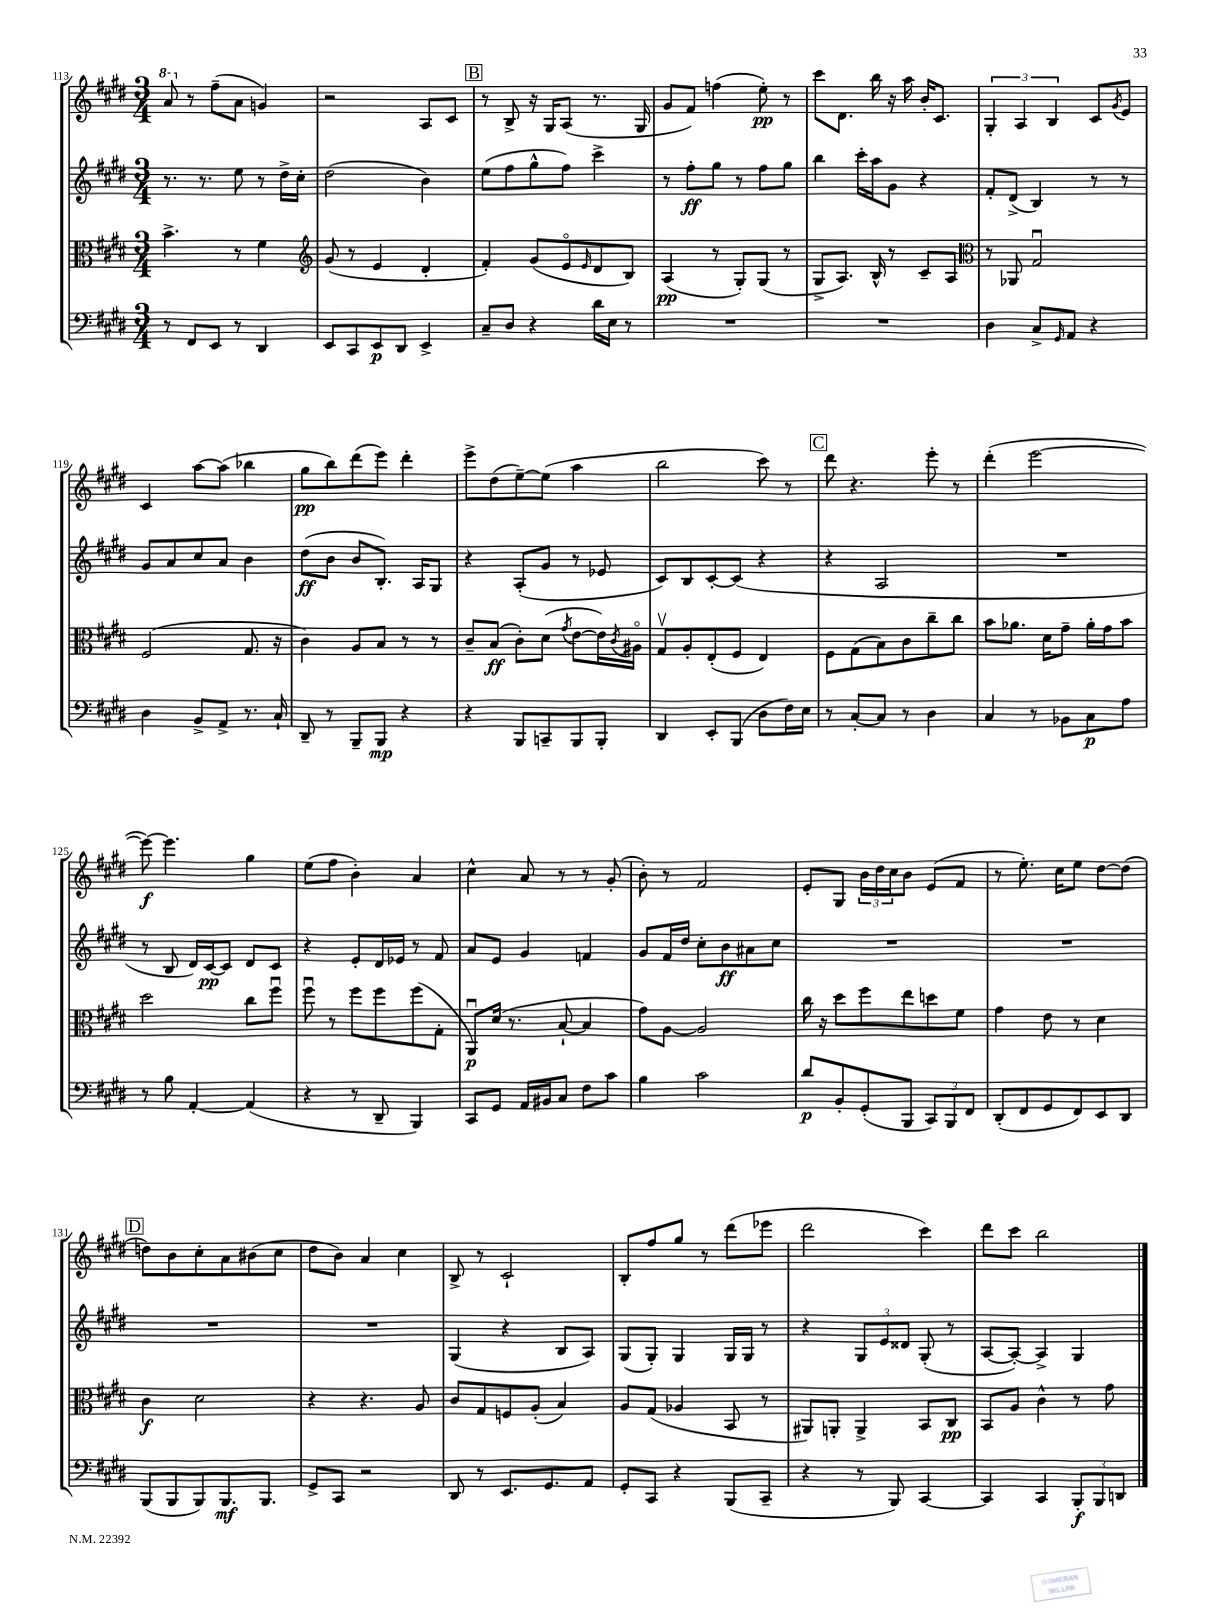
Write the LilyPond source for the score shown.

<<
\new StaffGroup <<
\new Staff = "s0" {
    \clef treble \key e \major \numericTimeSignature \time 3/4
    \ottava #1 a''8 \ottava #0 r8 fis''8--( a'8 g'4) |
    r2 a8 cis'8 |
    \mark \markup { \box "B" } r8 b8-> r16 gis16 a8( r8. gis16 |
    gis'8 fis'8) f''4( e''8-.\pp) r8 |
    cis'''8 dis'8. b''16 r16 a''16 b'16-. cis'8. |
    \tuplet 3/2 { gis4-. a4 b4 } cis'8 \acciaccatura { gis'8 } e'8 |
    cis'4 a''8~ a''8( bes''4 |
    gis''8\pp b''8) dis'''8( e'''8) dis'''4-. |
    e'''8-> dis''8( e''8~--) e''8( a''4 |
    b''2 cis'''8) r8 |
    \mark \markup { \box "C" } dis'''8 r4. e'''8-. r8 |
    dis'''4-.( e'''2~ |
    e'''8~\f) e'''4. gis''4 |
    e''8( fis''8 b'4-.) a'4 |
    cis''4-^ a'8 r8 r8 gis'8-.( |
    b'8-.) r8 fis'2 |
    e'8-. gis8 \tuplet 3/2 { b'16 dis''16 cis''16 } b'8 e'8( fis'8 |
    r8 e''8.-.) cis''16 e''8 dis''8~ dis''8( |
    \mark \markup { \box "D" } d''8) b'8 cis''8-. a'8 bis'8( cis''8 |
    dis''8 b'8) a'4 cis''4 |
    b8-> r8 cis'2-! |
    b8-. fis''8 gis''8 r8 dis'''8( ees'''8 |
    dis'''2 cis'''4) |
    dis'''8 cis'''8 b''2 \bar "|." |
}
\new Staff = "s1" {
    \clef treble \key e \major \numericTimeSignature \time 3/4
    r8. r8. e''8 r8 dis''16-> cis''16-. |
    dis''2( b'4) |
    \mark \markup { \box "B" } e''8( fis''8 gis''8-^ fis''8) cis'''4-> |
    r8 fis''8-.\ff gis''8 r8 fis''8 gis''8 |
    b''4 cis'''16-. a''16 gis'8 r4 |
    fis'8-. dis'8->( b4) r8 r8 |
    gis'8 a'8 cis''8 a'8 b'4 |
    dis''8\ff( b'8 b'8 b8.-.) a16 gis8 |
    r4 a8-.( gis'8 r8 ees'8 |
    cis'8) b8 cis'8~-. cis'8( r4 |
    \mark \markup { \box "C" } r4 a2 |
    R2. |
    r8 b8 dis'16) cis'16~\pp cis'8 dis'8 cis'8 |
    r4 e'8-. dis'16 ees'16 r8 fis'8 |
    a'8 e'8 gis'4 f'4 |
    gis'8 fis'16 dis''16 cis''8-. b'8\ff ais'8 cis''8 |
    R2. |
    R2. |
    \mark \markup { \box "D" } R2. |
    R2. |
    gis4( r4 b8 a8) |
    gis8( gis8-.) gis4 gis16 gis16 r8 |
    r4 \tuplet 3/2 { gis8 e'8 disis'8 } gis8-.( r8 |
    a8~ a8~-.) a4-> gis4 \bar "|." |
}
\new Staff = "s2" {
    \clef alto \key e \major \numericTimeSignature \time 3/4
    b'4.-> r8 fis'4 |
    \clef treble gis'8( r8 e'4 dis'4-. |
    \mark \markup { \box "B" } fis'4-.) gis'8( e'8\flageolet \grace { e'16 } dis'8 b8) |
    a4\pp( r8 gis8-.) gis8( r8 |
    gis8-> a8.) b16-^ r8 cis'8-- a8 |
    \clef alto r8 aes,8 gis2\downbow |
    fis2( gis8. r16 |
    cis'4) a8 b8 r8 r8 |
    cis'8-- b8\ff( cis'8-.) dis'8( \acciaccatura { gis'8 } e'8~ e'16) \acciaccatura { cis'8 } ais16\flageolet |
    gis8\upbow a8-. e8-.( fis8 e4) |
    \mark \markup { \box "C" } fis8 gis8( b8) cis'8 cis''8-- cis''8 |
    b'8 aes'8. dis'16 gis'8-- aes'16-. gis'16 b'8 |
    dis''2 cis''8 fis''8\downbow |
    fis''8\downbow r8 fis''8 fis''8 fis''8( gis8-. |
    a,8\downbow\p) dis'16( r8. b8~-! b4 |
    gis'8) a8~ a2 |
    cis''16 r16 dis''8 fis''8 e''8 d''8 fis'8 |
    gis'4 e'8 r8 dis'4 |
    \mark \markup { \box "D" } cis'4\f dis'2 |
    r4 r4. a8 |
    cis'8 gis8 f8 a8-.( b4) |
    a8 gis8( aes4 b,8 r8 |
    ais,8) a,8-. a,4-> b,8 cis8\pp |
    b,8 a8 cis'4-^ r8 gis'8 \bar "|." |
}
\new Staff = "s3" {
    \clef bass \key e \major \numericTimeSignature \time 3/4
    r8 fis,8 e,8 r8 dis,4 |
    e,8 cis,8 e,8\p dis,8 e,4-> |
    \mark \markup { \box "B" } cis8-- dis8 r4 dis'16 e16 r8 |
    R2. |
    R2. |
    dis4 cis8-> \grace { gis,16 } a,8 r4 |
    dis4 b,8-> a,8-> r8. cis16-! |
    dis,8-- r8 b,,8-- b,,8\mp r4 |
    r4 b,,8 c,8-- b,,8 b,,8-. |
    dis,4 e,8-. b,,8( dis8 fis16) e16 |
    \mark \markup { \box "C" } r8 cis8~-. cis8 r8 dis4 |
    cis4 r8 bes,8 cis8\p a8 |
    r8 b8 a,4~-. a,4( |
    r4 r8 dis,8-- b,,4) |
    cis,8 gis,8 a,16 bis,16 cis8 fis8 cis'8 |
    b4 cis'2 |
    dis'8\p b,8-. gis,8-.( b,,8 \tuplet 3/2 { cis,8) b,,8 fis,8 } |
    dis,8-.( fis,8 gis,8 fis,8) e,8 dis,8 |
    \mark \markup { \box "D" } b,,8( b,,8 b,,8) b,,8.\mf b,,8. |
    gis,8-> cis,8 r2 |
    dis,8 r8 e,8. gis,8. a,8 |
    gis,8-. cis,8 r4 b,,8( cis,8-- |
    r4 r8 b,,8) cis,4~ |
    cis,4 cis,4 \tuplet 3/2 { b,,8-.\f b,,8 d,8 } \bar "|." |
}
>>
>>
\layout { \context { \Score currentBarNumber = #113 } }
